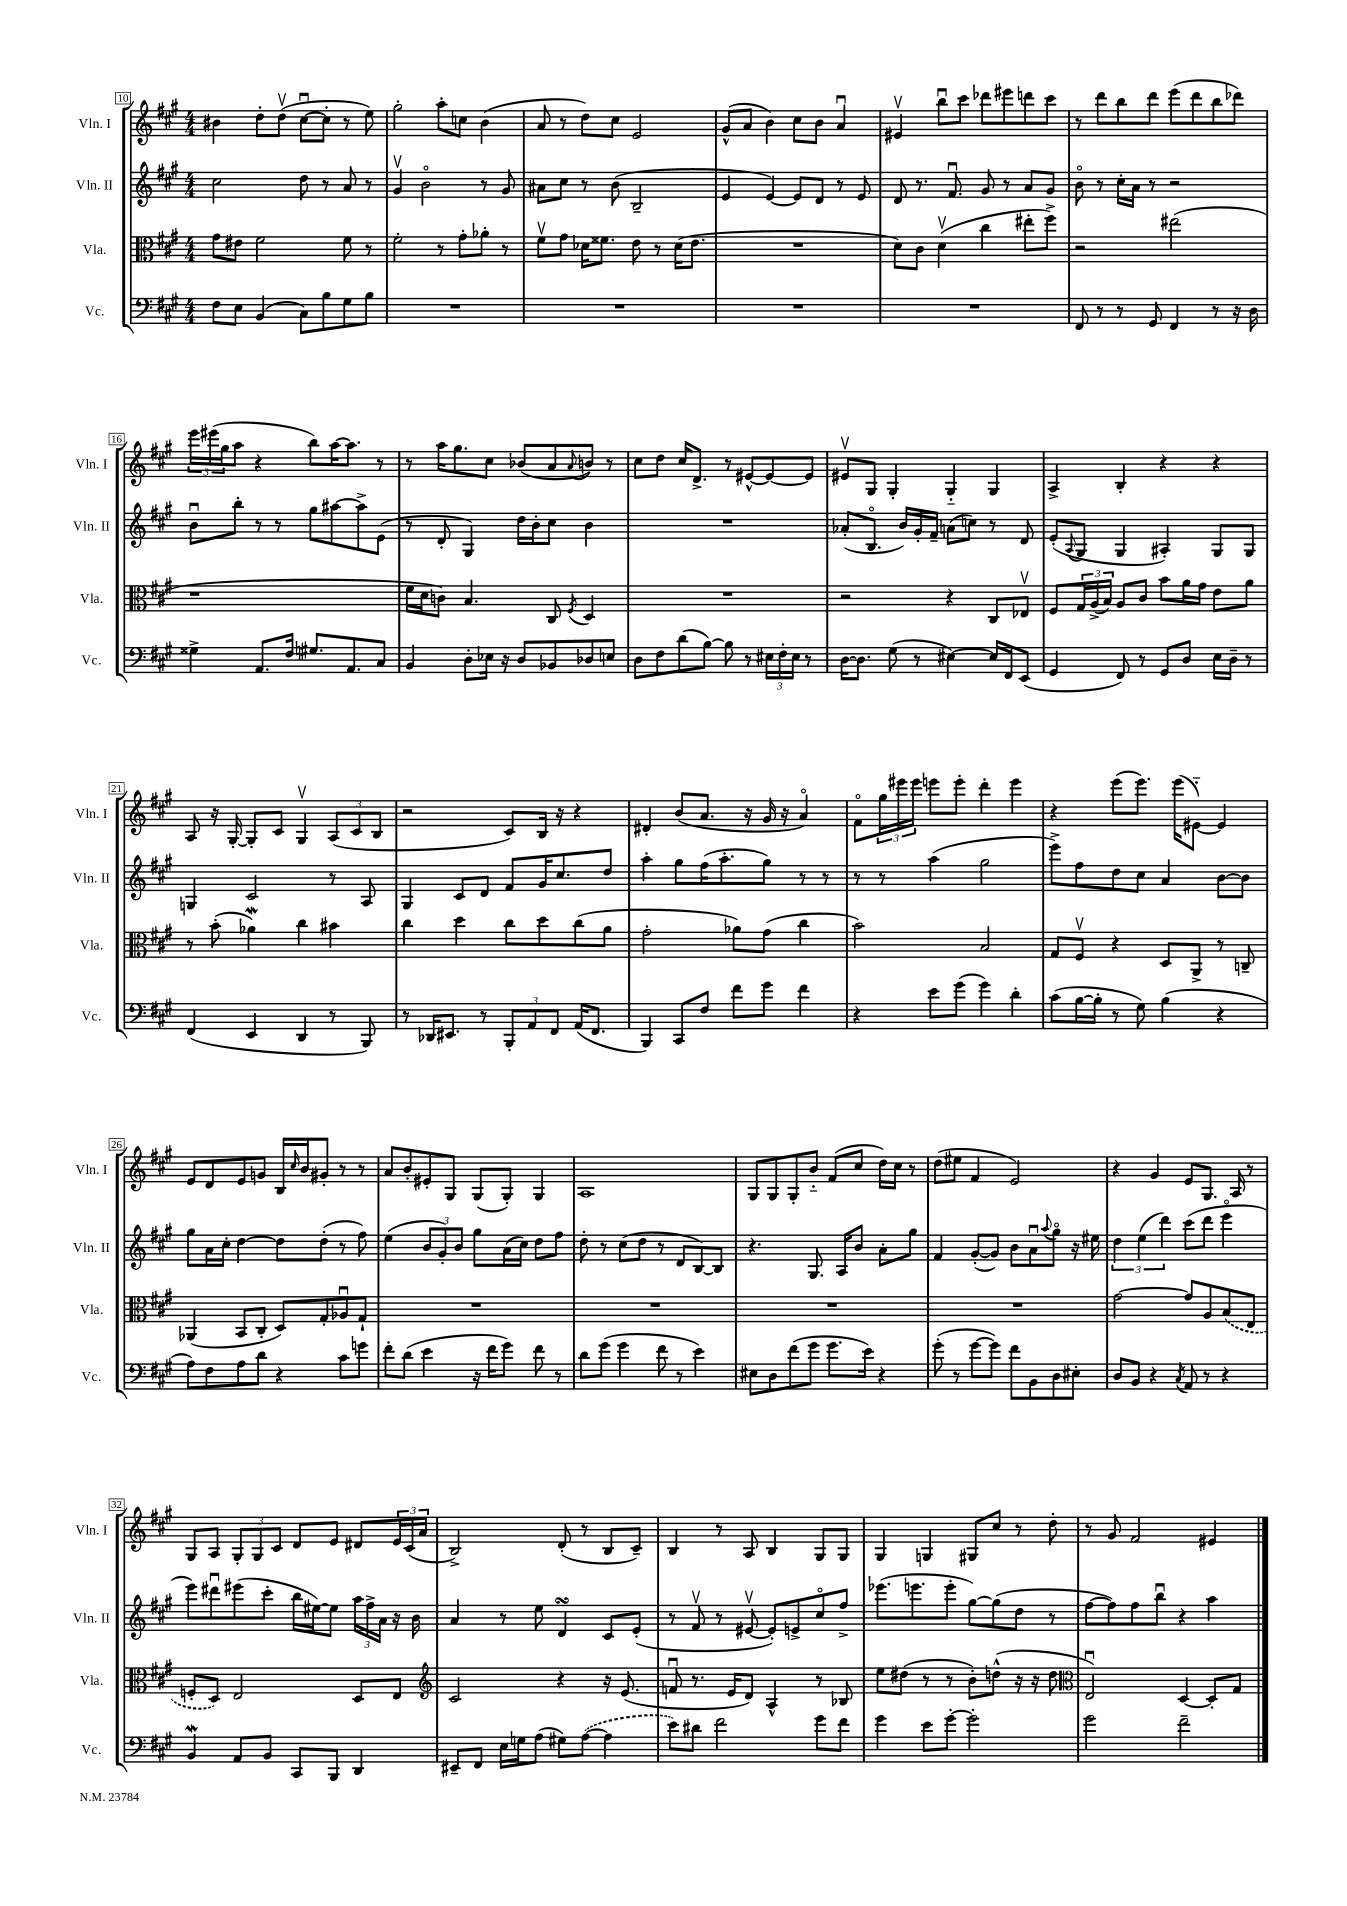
<<
\new StaffGroup <<
\new Staff = "s0" \with { instrumentName = "Vln. I" shortInstrumentName = "Vln. I" } {
    \clef treble \key a \major \numericTimeSignature \time 4/4
    bis'4 d''8-. d''8\upbow( cis''8~\downbow cis''8-. r8 e''8) |
    gis''2-. a''8-. c''8 b'4( |
    a'8 r8 d''8) cis''8 e'2 |
    gis'8-^( a'8 b'4) cis''8 b'8 a'4\downbow |
    eis'4\upbow b''8\downbow cis'''8 des'''8 eis'''8 d'''8 cis'''8 |
    r8 d'''8 b''8 d'''8 e'''8( d'''8 b''8 des'''8) |
    \tuplet 3/2 { e'''16 eis'''16( gis''16 } a''8 r4 b''8) a''16~ a''8. r8 |
    r8 a''16 gis''8. cis''8 bes'8( a'8 \appoggiatura { a'8 } b'8) r8 |
    cis''8 d''8 cis''16 d'8.-> r8 eis'8~-^ eis'8~ eis'8 |
    eis'8\upbow gis8 gis4-. gis4-_ gis4 |
    a4-> b4-. r4 r4 |
    a8 r16 gis16~-. gis8-. cis'8 gis4\upbow \tuplet 3/2 { a8( cis'8 b8 } |
    r2 cis'8) b16 r16 r4 |
    dis'4-. b'8( a'8. r16 gis'16 r16 a'4\flageolet) |
    fis'8\flageolet \tuplet 3/2 { gis''16 eis'''16 eis'''16 } e'''8 e'''8-. d'''4-. e'''4 |
    r4 e'''8( e'''8.) e'''16( eis'8~-_) eis'4 |
    e'8 d'8 e'8 g'8 b16 \grace { cis''16 } b'16 gis'8-. r8 r8 |
    a'8 b'8-. eis'8-. gis8 gis8( gis8-.) gis4 |
    a1 |
    gis8 gis8 gis8-. b'8-_ fis'8( cis''8 d''16) cis''16 r8 |
    d''8( eis''8 fis'4 e'2) |
    r4 gis'4 e'8 gis8. a16 r8 |
    gis8 a8 \tuplet 3/2 { gis8-. gis8 cis'8 } d'8 e'8 dis'8 \tuplet 3/2 { e'16 cis'16( a'16 } |
    b2->) d'8-.( r8 b8 cis'8--) |
    b4 r8 a8 b4 gis8 gis8 |
    gis4 g4 gis8 cis''8 r8 d''8-. |
    r8 gis'8 fis'2 eis'4 \bar "|." |
}
\new Staff = "s1" \with { instrumentName = "Vln. II" shortInstrumentName = "Vln. II" } {
    \clef treble \key a \major \numericTimeSignature \time 4/4
    cis''2 d''8 r8 a'8 r8 |
    gis'4\upbow b'2\flageolet r8 gis'8 |
    ais'8 cis''8 r8 b'8( b2-- |
    e'4 e'4~) e'8 d'8 r8 e'8 |
    d'8 r8. fis'8.\downbow gis'8 r8 a'8 gis'8 |
    b'8\flageolet r8 cis''16-. a'16 r8 r2 |
    b'8\downbow b''8-. r8 r8 gis''8 ais''8~ ais''8-> e'8( |
    r8 d'8-. gis4) d''16 b'16-. cis''8 b'4 |
    R1 |
    aes'8-.( b8.\flageolet b'16) gis'16-. fis'16-- a'8( c''8) r8 d'8 |
    e'8-.( \appoggiatura { a8 } gis8 gis4 ais4-.) gis8 gis8 |
    g4 cis'2 r8 a8 |
    gis4 cis'8 d'8 fis'8 gis'16 cis''8. d''8 |
    a''4-. gis''8 fis''16( a''8.-. gis''8) r8 r8 |
    r8 r8 a''4( gis''2 |
    e'''8->) fis''8 d''8 cis''8 a'4 b'8~ b'8 |
    gis''8 a'16 cis''16-. d''4~ d''8 d''8-.( r8 fis''8) |
    e''4( \tuplet 3/2 { b'8 gis'8-.) b'8 } gis''8 a'16( cis''16) d''8 fis''8 |
    d''8-. r8 cis''8( d''8 r8 d'8 b8~) b8 |
    r4. gis8. a16 b'8 a'8-. gis''8 |
    fis'4 gis'8~-.( gis'8) b'8 a'8\downbow \appoggiatura { a''8 } gis''8\flageolet r16 eis''16 |
    \tuplet 3/2 { d''4 e''4( d'''4) } cis'''8( d'''8 e'''4\flageolet |
    e'''8) dis'''8\downbow eis'''8( cis'''8-. b''16 eis''16~) eis''8 \tuplet 3/2 { a''16 fis''16-> a'16 } r16 b'16 |
    a'4 r8 e''8 d'4\turn cis'8 e'8-.( |
    r8 fis'8\upbow r8 eis'8~\upbow eis'8-.) e'8-> cis''8\flageolet fis''8-> |
    ees'''8.( e'''8. e'''8-. gis''8~) gis''8( d''8 r8 |
    fis''8~ fis''8) fis''8 b''8\downbow r4 a''4 \bar "|." |
}
\new Staff = "s2" \with { instrumentName = "Vla." shortInstrumentName = "Vla." } {
    \clef alto \key a \major \numericTimeSignature \time 4/4
    gis'8 eis'8 fis'2 fis'8 r8 |
    fis'2-. r8 gis'8-. aes'8-. r8 |
    fis'8\upbow gis'8 des'16 fisis'8. e'8 r8 des'16( e'8. |
    R1 |
    d'8) cis'8 d'4\upbow( cis''4 eis''8-. fis''8->) |
    r2 eis''2( |
    r1 |
    fis'16 d'16 c'8) b4. cis8 \acciaccatura { fis8 } d4 |
    R1 |
    r2 r4 cis8 ees8\upbow |
    fis8 \tuplet 3/2 { gis16 a16->( b16) } a8 cis'8 b'8 a'16 gis'16 e'8 a'8 |
    r8 b'8-.( aes'4\mordent) cis''4 bis'4 |
    cis''4 d''4 cis''8 d''8 cis''8( a'8 |
    gis'2-. aes'8) gis'8( cis''4 |
    b'2) b2 |
    gis8 fis8\upbow r4 d8 a,8-> r8 c8-- |
    aes,4( b,8 cis8-. d8) gis8-. aes8\downbow gis8-! |
    R1 |
    R1 |
    R1 |
    R1 |
    gis'2~ gis'8 a8 \once \slurDashed b8( e8 |
    f8-. d8) e2 d8 e8 |
    \clef treble cis'2 r4 r16 e'8.( |
    f'8\downbow r8. e'16 d'8) a4-^ r8 bes8 |
    e''8 dis''8( r8 r8 b'8-.) d''8-^( r16 r16 d''8 |
    \clef alto e2\downbow) d4~ d8-. gis8 \bar "|." |
}
\new Staff = "s3" \with { instrumentName = "Vc." shortInstrumentName = "Vc." } {
    \clef bass \key a \major \numericTimeSignature \time 4/4
    fis8 e8 b,4( cis8) b8 gis8 b8 |
    R1 |
    R1 |
    R1 |
    R1 |
    fis,8 r8 r8 gis,8 fis,4 r8 r16 d16 |
    gisis4-> a,8. fis16 gis8. a,8. cis8 |
    b,4 d8-. ees16 r16 d8 bes,8 des8 e8 |
    d8 fis8 d'8( b8~) b8 r8 \tuplet 3/2 { eis16 fis16-. eis16 } r8 |
    d16~ d8. gis8( r8 eis4~) eis16 fis,16 e,8( |
    gis,4 fis,8) r8 gis,8 d8 e16 d16-- r8 |
    fis,4( e,4 d,4 r8 b,,8) |
    r8 des,16 eis,8. r8 \tuplet 3/2 { b,,8-. a,8 fis,8 } a,16( fis,8. |
    b,,4) cis,8 fis8 fis'8 gis'8 fis'4 |
    r4 e'8 gis'8( gis'4) d'4-. |
    cis'8( b16~ b16-. r8 gis8) b4( r4 |
    a8) fis8 a8 d'8 r4 cis'8 g'8 |
    fis'8-. d'8( e'4 r16 fis'16 gis'8) fis'8 r8 |
    d'8 gis'8( gis'4 fis'8 r8 e'4) |
    eis8 d8 fis'8( gis'8 gis'8. e'16) r4 |
    gis'8-.( r8 gis'8~ gis'8) fis'8 b,8 d8 eis8-. |
    d8 b,8 r4 \acciaccatura { cis8 } a,8 r8 r4 |
    b,4\mordent a,8 b,8 cis,8 b,,8 d,4 |
    eis,8-- fis,8 e16 g16 a8( gis8) \once \slurDashed a8~( a4 |
    e'8) dis'8 fis'2 gis'8 fis'8 |
    gis'4 e'8 gis'8~-. gis'2-. |
    gis'2 fis'2-- \bar "|." |
}
>>
>>
\layout { \context { \Score currentBarNumber = #10 \override BarNumber.stencil = #(make-stencil-boxer 0.1 0.3 ly:text-interface::print) } }
